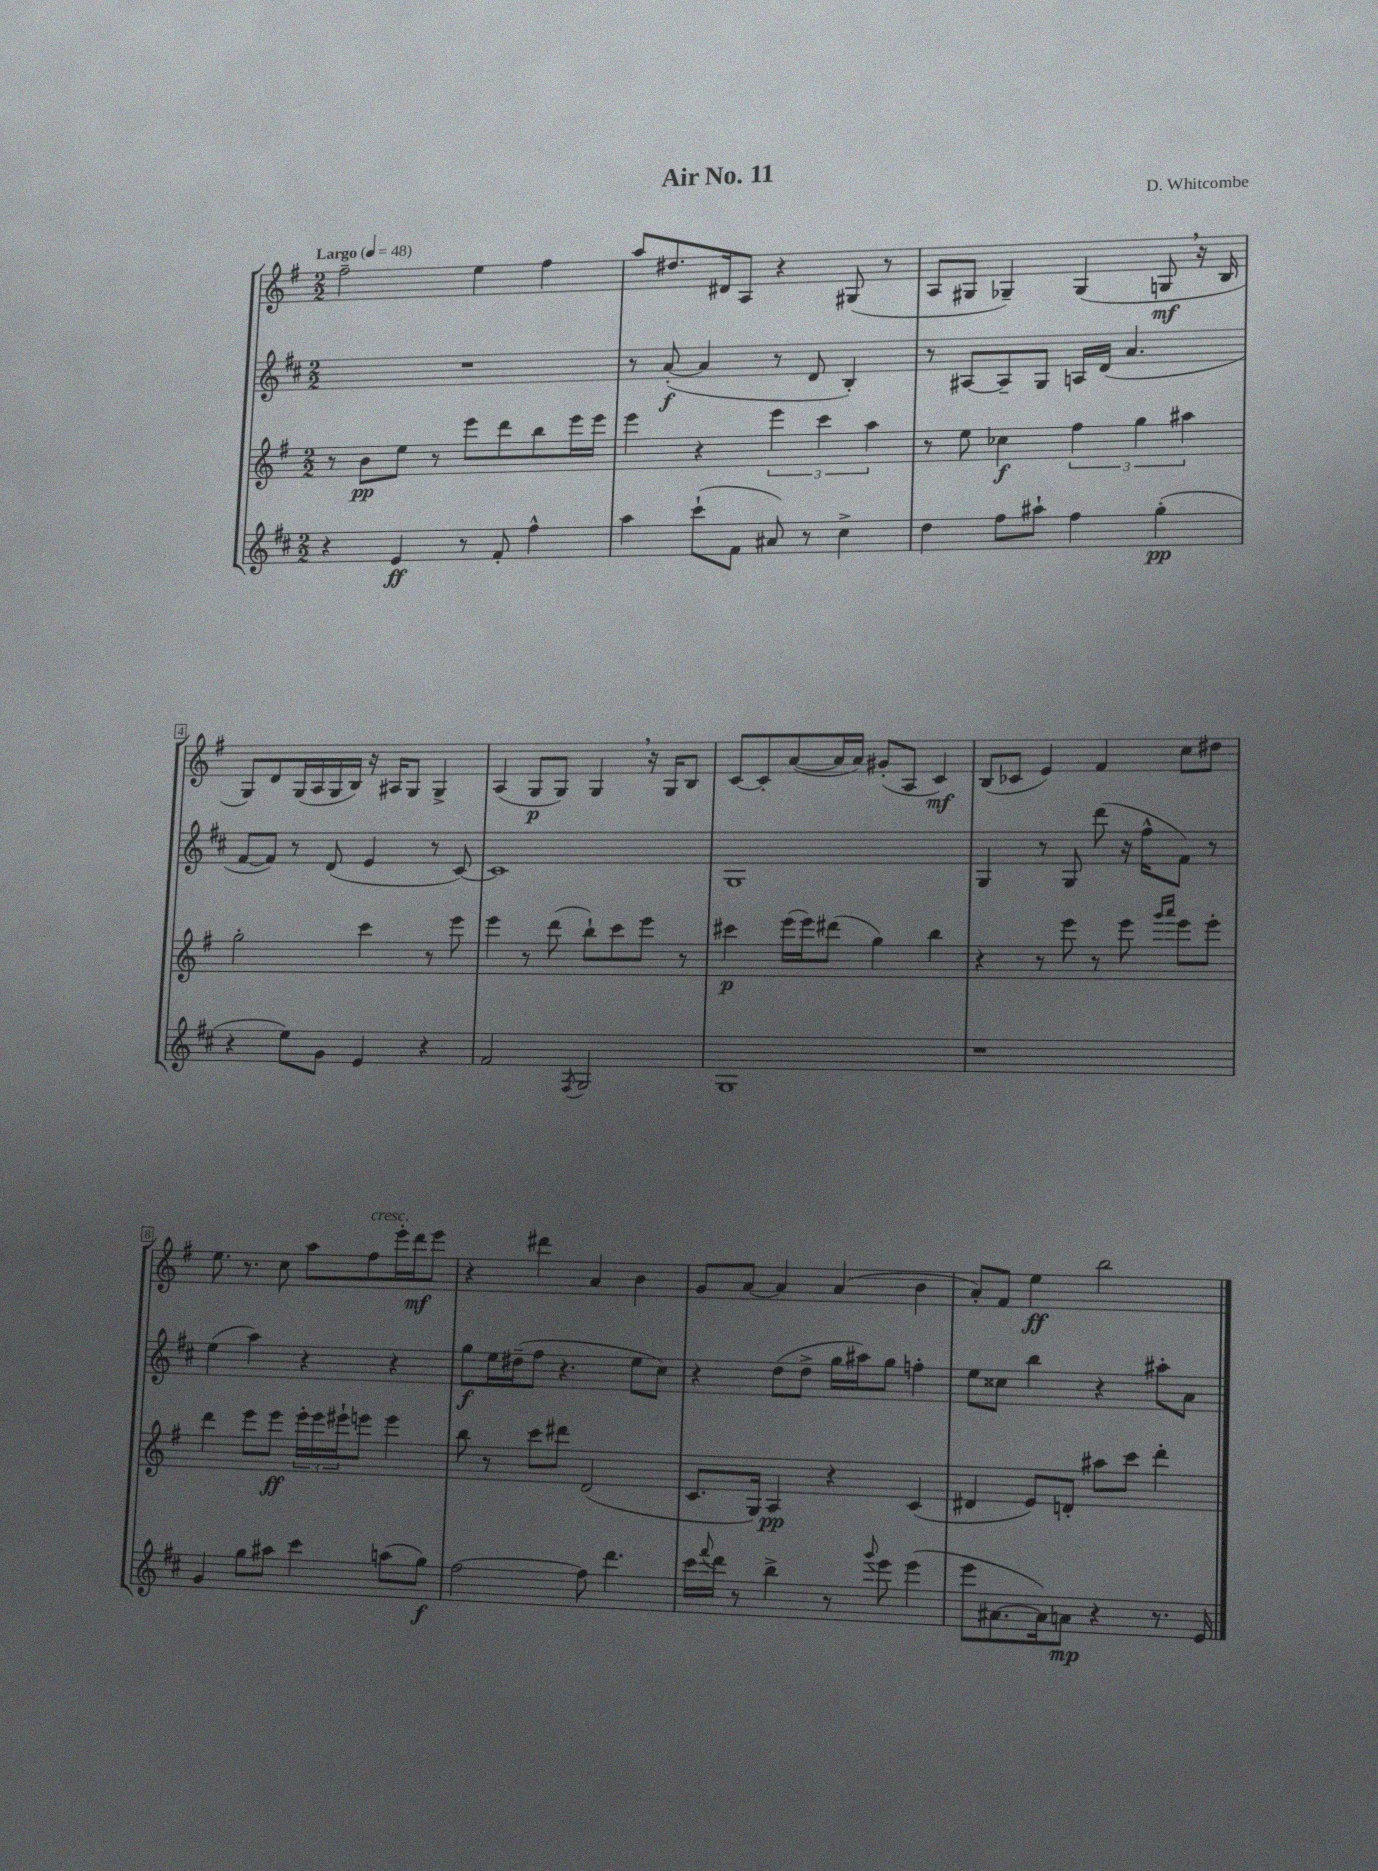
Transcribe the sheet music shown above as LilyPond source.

\header { title = "Air No. 11" composer = "D. Whitcombe" }
<<
\new StaffGroup <<
\new Staff = "s0" {
    \clef treble \key g \major \numericTimeSignature \time 2/2 \tempo "Largo" 4 = 48
    fis''2-- e''4 fis''4 |
    a''8 dis''8. dis'16 a8 r4 gis8( r8 |
    a8 gis8 ges4--) ges4( g8\mf \breathe r16 b16 |
    g8) d'8 g16( a16 g16 b16) r16 ais16 g8 g4-> |
    a4( g8\p g8) g4 \breathe r16 g16 b8 |
    c'8~ c'8-. a'8~( a'16 a'16) gis'8-.( a8 c'4\mf) |
    b8( ces'8 e'4) fis'4 c''8 dis''8 |
    e''8. r8. c''8 a''8 fis''8^\markup { \italic "cresc." } e'''16-. d'''16\mf e'''8 |
    r4 dis'''4 a'4 b'4 |
    g'8 a'8~ a'4 a'4( b'4 |
    a'8-.) fis'8 e''4\ff b''2 \bar "|." |
}
\new Staff = "s1" {
    \clef treble \key d \major \numericTimeSignature \time 2/2
    R1 |
    r8 a'8~-.\f( a'4 r8 d'8 b4-.) |
    r8 ais8~ ais8-- g8 a16 d'16( a'4. |
    fis'8~ fis'8) r8 d'8( e'4 r8 cis'8~) |
    cis'1 |
    g1 |
    g4 r8 g8 d'''8( r16 fis''16-^ fis'8) r8 |
    e''4( a''4) r4 r4 |
    g''8\f e''16 dis''16--( fis''8 r4. e''8 cis''8) |
    r4 d''8( d''8-> g''16 ais''16) g''8 f''4-. |
    e''8 cisis''8 b''4 r4 ais''8-. a'8 \bar "|." |
}
\new Staff = "s2" {
    \clef treble \key g \major \numericTimeSignature \time 2/2
    r8 b'8\pp e''8 r8 e'''8 d'''8 b''8 e'''16 e'''16 |
    e'''4 r4 \tuplet 3/2 { e'''4 c'''4 a''4 } |
    r8 e''8 ces''4\f \tuplet 3/2 { fis''4 g''4 ais''4 } |
    g''2-. c'''4 r8 e'''8 |
    e'''4 r8 d'''8( b''8-!) c'''8 e'''8 r8 |
    cis'''4\p e'''16( e'''16) dis'''8( g''4) b''4 |
    r4 r8 e'''8 r8 e'''8 \grace { g'''16 a'''16 } e'''8 e'''8-. |
    d'''4 e'''8 e'''8\ff \tuplet 3/2 { e'''16-. e'''16 eis'''16-! } e'''8 e'''4 |
    b''8 r8 c'''8 dis'''8 d'2( |
    c'8. g16) a4\pp r4 c'4( |
    dis'4 e'8) d'8-. ais''8 c'''8 d'''4-. \bar "|." |
}
\new Staff = "s3" {
    \clef treble \key d \major \numericTimeSignature \time 2/2
    r4 e'4\ff r8 fis'8-. fis''4-^ |
    a''4 cis'''8-!( fis'8 ais'8) r8 cis''4-> |
    d''4 fis''8 ais''8-! fis''4 g''4-.\pp( |
    r4 e''8) g'8 e'4 r4 |
    fis'2 \acciaccatura { fis8 } g2 |
    g1 |
    r1 |
    g'4 g''8 ais''8 cis'''4 a''8( g''8\f) |
    fis''2~ fis''8 d'''4. |
    cis'''16 \appoggiatura { fis'''8 } d'''16 r8 b''4-> r8 \appoggiatura { g'''8 } e'''8 e'''4( |
    e'''8 ais'8.~ ais'16) a'8\mp r4 r8. e'16 \bar "|." |
}
>>
>>
\layout { \context { \Score \override BarNumber.stencil = #(make-stencil-boxer 0.1 0.3 ly:text-interface::print) } }
